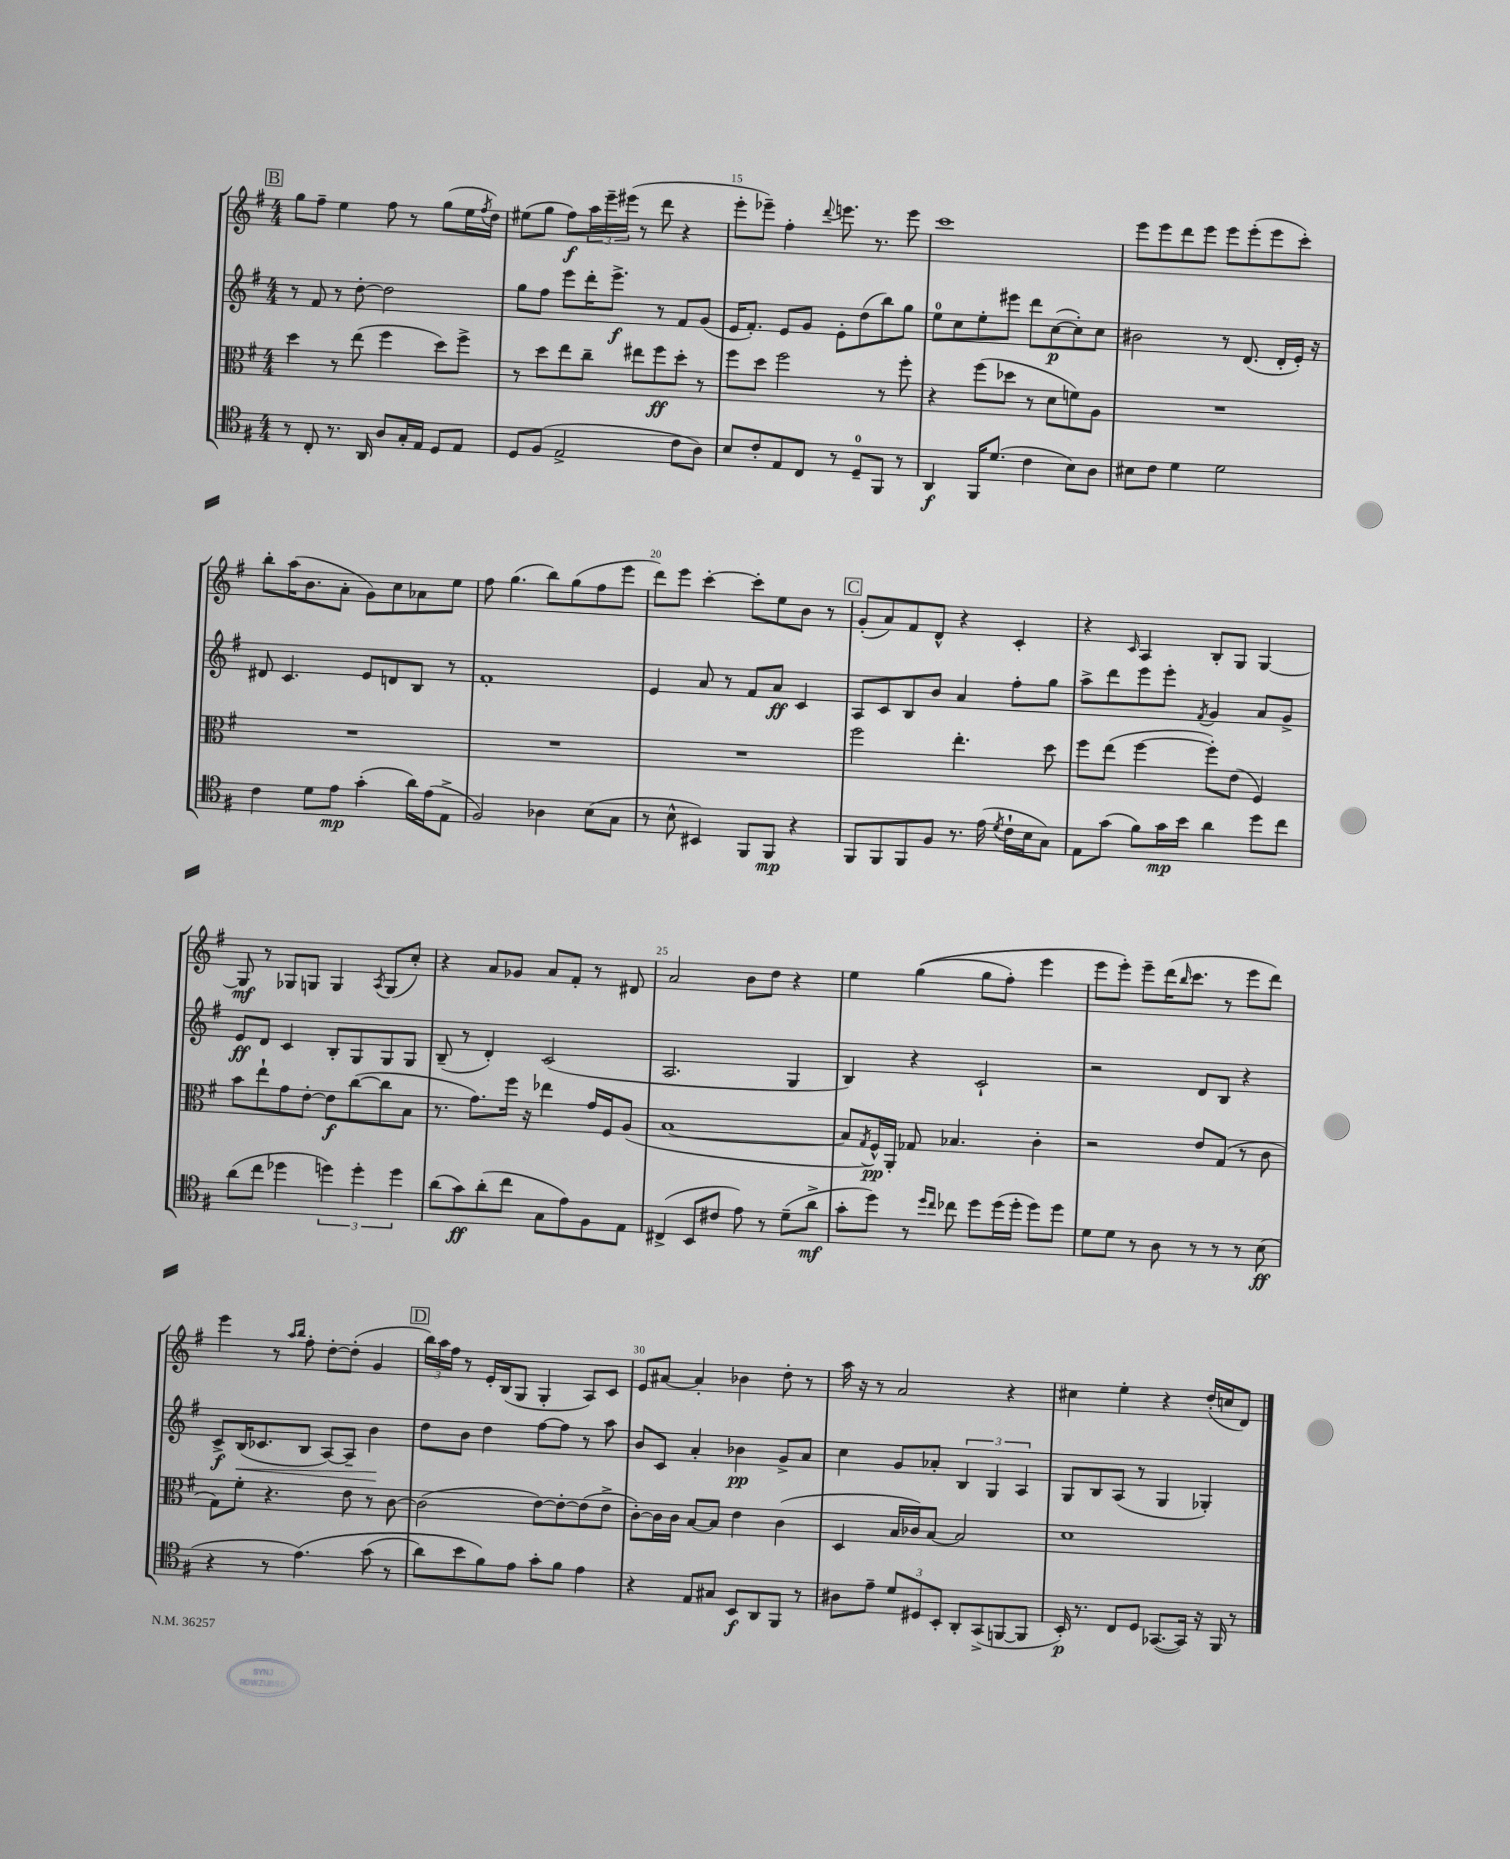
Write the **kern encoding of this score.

**kern	**kern	**kern	**kern
*staff4	*staff3	*staff2	*staff1
*clefC4	*clefC3	*clefG2	*clefG2
*k[f#]	*k[f#]	*k[f#]	*k[f#]
*M4/4	*M4/4	*M4/4	*M4/4
8r	4dd	8r	8gg
8C'	.	8f#	8ff#~
8.r	8r	8r	4ee
.	(8ee	[8dd'	.
16AA	.	.	.
8A	4ff#	2dd]	8ff#
16G'	.	.	8r
16E	.	.	.
8D	8dd)	.	(8gg
8E	8ff#^	.	16ee
.	.	.	8qff#
.	.	.	16dd)
=	=	=	=
8D	8r	8gg	(8ee#
(8F#	8dd	8ff#	8gg
2E^	8ee	8eee	8ff#)
.	8cc~	16ddd'	24aa
.	.	.	24eee~
.	.	8.eee^	.
.	.	.	(24eee#
.	8ee#	.	8r
.	8ff#	8r	8ddd
8c	8dd'	8f#	4r
8A)	8r	(8g	.
=	=	=	=
8B	8ff#	16e	8eee'
.	.	8.f#')	.
8c'	8dd	.	8eee-~)
8E	2ff#	8e	4ff#'
8C	.	8g	.
.	.	.	8qqddd
8r	.	8e'	8.eee
8D~	.	(8dd	.
.	.	.	8.r
8FF#	8r	8bb)	.
8r	8ff#'	8gg	8eee
=	=	=	=
4AA	4r	8ee	1ccc
.	.	8cc	.
16FF#	(8ff#	8ee'	.
(8.d	.	.	.
.	8dd-	8eee#	.
4c	8r	8ddd	.
.	8d	([8cc	.
8B)	8f)	8cc'])	.
8A	8A	8cc	.
=	=	=	=
8B#	1r	2b#	8eee
8c	.	.	8eee
4d	.	.	8ddd
.	.	.	8eee
2d	.	8r	8eee
.	.	(8.d	(8eee'
.	.	.	8eee
.	.	16d'	.
.	.	16e')	8ccc')
.	.	16r	.
=	=	=	=
4c	1r	8d#	8bb'
.	.	4.c	(16aa
.	.	.	8.b
8d	.	.	.
8e	.	.	8a'
(4g'	.	8e	8g)
.	.	8d	8cc
16a)	.	8B	8a-
(16e	.	.	.
8E^	.	8r	8ee
=	=	=	=
2F#)	1r	1f#'	8ff#
.	.	.	(4.gg
4A-	.	.	8bb)
.	.	.	(8gg
(8B	.	.	8ff#
8G	.	.	8eee
=	=	=	=
8r	1r	4e	8ddd)
8B^^	.	.	8eee
4BB#)	.	8a	[4ccc'
.	.	8r	.
8FF#	.	8f#	8ccc']
8FF#	.	8a	8ee
4r	.	4c	8b
.	.	.	8r
=	=	=	=
8FF#	2ff#	8A	(8g'
8FF#	.	8c	8a)
8FF#	.	8B	8f#
8F#	.	8b	8d^^
8.r	4.ee'	4a	4r
(16e	.	.	.
8qd	.	.	.
16c`	.	8ff#'	4c'
16B	.	.	.
8G)	8dd	8gg	.
=	=	=	=
8E	8ff#	8aa^	4r
(8g	(8ee	8ddd	.
.	.	.	16qqc
8f#)	[4ff#	8eee	4A
16g	.	8eee'	.
16b	.	.	.
.	.	8qf#	.
4a	8ff#'])	4g	8B'
.	(8e	.	8G
8dd	4F#)	8a	[4G
8cc	.	8g^	.
=	=	=	=
(8a	8b	8e	8G]
8cc	8ee`	8d	8r
4dd-	8g	4c	8G-
.	[8e'	.	8G
6dd)	8e]	8B'	4G
.	([8cc	8G	.
6dd'	.	.	.
.	.	.	8qA
.	8cc]	8G	(8G
6dd	.	.	.
.	8B	8G	8cc')
=	=	=	=
(8a	8.r	(8B~	4r
8g)	.	8r	.
.	8.g)	.	.
(8a'	.	4d')	8a
8cc	16ff#	.	8g-
.	16r	.	.
8G	4ee-	(2c	8a
8e)	.	.	8f#'
8F#	16g	.	8r
.	16F#	.	.
8E	(8A	.	8d#
=	=	=	=
(4C#^	[1B	2.A	2a
8BB	.	.	.
8c#	.	.	.
8e)	.	.	8b
8r	.	.	8dd
(8d~	.	4G	4r
8a^	.	.	.
=	=	=	=
8g'	8B]	4B)	4ee
.	8qG	.	.
8dd)	16F#^^)	.	.
.	16AA'	.	.
8r	8G-	4r	&((4gg
16qqdd	.	.	.
16qqcc	.	.	.
8cc-	4.B-	.	.
8dd	.	2c`	8gg
(16dd	.	.	8ff#')
16dd'	.	.	.
8dd)	4c'	.	4eee
8dd	.	.	.
=	=	=	=
8d	2r	2r	8eee
8d	.	.	8eee'&)
8r	.	.	8eee~
8A	.	.	(16ddd
.	.	.	16qqbb
.	.	.	8.ccc
8r	8e	8d	.
8r	(8G	8B	8r
8r	8r	4r	8eee
(8B	8c	.	8ddd)
=	=	=	=
4r	8G)	8c^	4eee
.	8f#'	(16B	.
.	.	8.c-	.
8r	4.r	.	8r
.	.	.	16qqaa
.	.	.	16qqbb
&(4.e)	.	8B	8ff#'
.	.	[8A)	[8dd'
.	8e	8A~]	(8dd']
(8g	8r	4b	4g
8r	[8c	.	.
=	=	=	=
8a)	(2c]	8dd	24bb)
.	.	.	24aa
.	.	.	24ff#
8b	.	8b	8r
8f#&)	.	4dd	16e'
.	.	.	(16B
8e	.	.	8G
8g'	[8e)	[8ff#	4G'
8f#	8e'_	8ff#]	.
4e	(8e]	8r	8A)
.	8e^	8aa	8c
=	=	=	=
4r	[8c')	8b	8e
.	16c]	8c	[8a#
.	16c	.	.
8E	[8B	4a'	4a#']
8G#	8B]	.	.
8BB	4e	4b-	4b-
8AA	.	.	.
8FF#	(4c	8g^	8dd'
8r	.	8a	8r
=	=	=	=
8A#	4D	4cc	16aa
.	.	.	16r
8e~	.	.	8r
12d	16B	8g	2a
.	16c-)	.	.
12D#	.	.	.
.	[8B	8a-'	.
12BB'	.	.	.
8AA'	2B]	6B	.
(8GG^	.	.	.
.	.	6G	.
[8FF	.	.	4r
.	.	6A	.
8FF]	.	.	.
=	=	=	=
16BB')	1d	8G	4cc#
8.r	.	.	.
.	.	8B	.
8C	.	(8A	4ee'
8D	.	8r	.
([8.GG-	.	4G	4r
16GG-])	.	.	.
16r	.	4G-')	(16dd'
16FF#	.	.	16cc
8r	.	.	8d)
==	==	==	==
*-	*-	*-	*-
